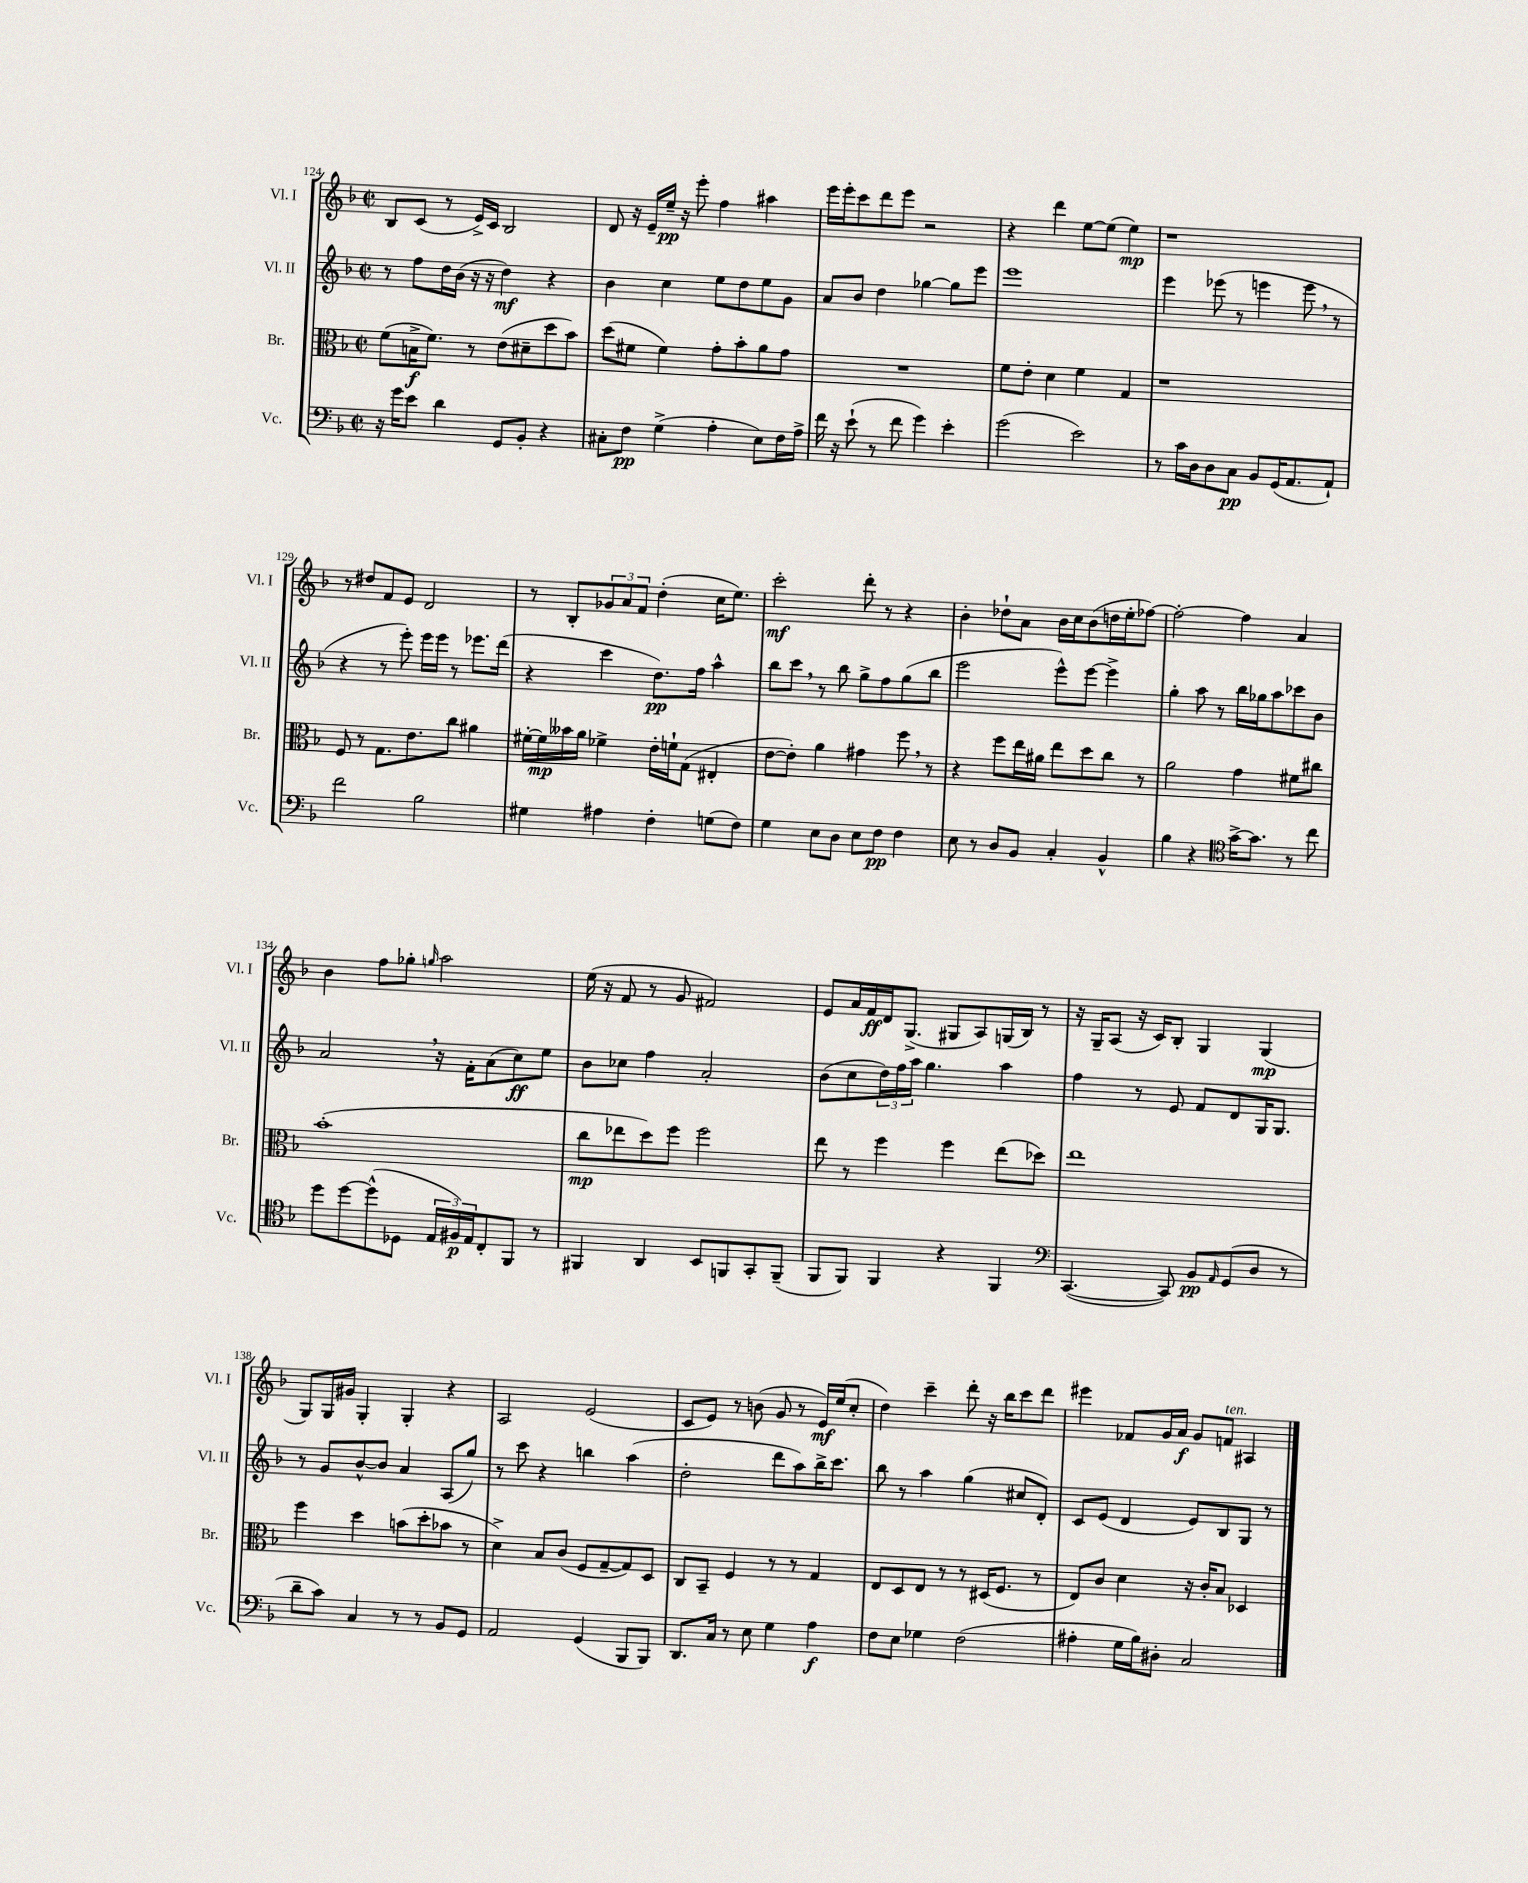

**kern	**kern	**kern	**kern
*staff4	*staff3	*staff2	*staff1
*clefF4	*clefC3	*clefG2	*clefG2
*k[b-]	*k[b-]	*k[b-]	*k[b-]
*M2/2	*M2/2	*M2/2	*M2/2
*met(c|)	*met(c|)	*met(c|)	*met(c|)
16r	(8f\L	8r	8B-/L
16g\LK	.	.	.
8e\J	16B^\K	8ff\L	(8c/J
.	8.f\J)	.	.
4d\	.	16dd\L	8r
.	.	(16b-\JJ	.
.	8r	16r	16e^/LL)
.	.	16r	16c/JJ
8GG/L	(8e\L	4dd\)	2B-/
8BB-'/J	8d#~\	.	.
4r	8dd\	4r	.
.	8b-\J)	.	.
=	=	=	=
8C#'\L	(8dd\L	4b-\	8d/
8F\J	8f#\J	.	16r
.	.	.	16e~/LL
(4G^\	4f#\)	4cc\	16ee~/JJ
.	.	.	16r
.	.	.	8eee'\
4A'\	8g'\L	8ee\L	4ff\
.	8b-'\	8dd\	.
8E\L)	8a\	8ee\	4aa#\
16F\L	8g\J	8g\J	.
16A^\JJ	.	.	.
=	=	=	=
16f\	1r	8a/L	16eee\LL
16r	.	.	16eee'\J
(8e`\	.	8b-/J	8ccc\
8r	.	4dd\	8ddd\
8f\	.	.	8eee\J
4g\)	.	[4gg-\	2r
4e'\	.	8gg-\]L	.
.	.	8eee\J	.
=	=	=	=
(2g\	8f\L	1eee	4r
.	8e'\J	.	.
.	4d\	.	4ddd\
2e\)	4f\	.	[8ee\L
.	.	.	(8ee\]J
.	4G/	.	4ee\)
=	=	=	=
8r	1r	4eee\	1r
16c\LL	.	.	.
16D\J	.	.	.
8D\	.	(8eee-\	.
8C\J	.	8r	.
8BB-/L	.	4eee\	.
(16GG/K	.	.	.
8.AA/	.	.	.
.	.	8eee\	.
8AA`/J)	.	8r	.
=	=	=	=
2f\	8F/	4r	8r
.	8r	.	8dd#/L
.	8.G\L	8r	8f/
.	.	8eee'\)	8e/J
.	8.e\	.	.
2B-\	.	16eee\LL	2d/
.	.	16eee\JJ	.
.	8cc\J	8r	.
.	4a#\	8.eee-\L	.
.	.	(16ddd\Jk	.
=	=	=	=
4G#\	[16f#'\LL	4r	8r
.	16f#\]	.	.
.	16b--\	.	8B-'/L
.	16a\JJ	.	.
4A#\	4f-^\	4ccc\	12g-/
.	.	.	12a/
.	.	.	12f/J
4F'\	16e'\LL	8.dd\L)	(4dd'\
.	16f`\J	.	.
.	(8G\J	.	.
.	.	16ff\Jk	.
(8G\L	4E#'/	4aa^^\	16cc\LK
.	.	.	8.ee\J)
8F\J)	.	.	.
=	=	=	=
4G\	[8e\L	8bb-\L	2ccc'\
.	8e'\]J)	8ccc\J	.
8E\L	4a\	8r	.
8D\J	.	8bb-\	.
8E\L	4g#\	8gg^\L	8ddd'\
8F\J	.	8ff\	8r
4F\	8ff\	(8gg\	4r
.	8r	8bb-\J	.
=	=	=	=
8E\	4r	2eee\	4b-'\
8r	.	.	.
8D/L	8ff\L	.	8dd-`\L
8BB-/J	16ee\L	.	8a\J
.	16a#\JJ	.	.
4C'/	8ee\L	8eee^^\L)	16b-\LL
.	.	.	16cc\J
.	8dd\	[8eee\J	(8b-\
4BB-^^/	8cc\J	4eee^\]	16dd\L
.	.	.	16ee'\J
.	8r	.	[8ff-\J)
=	=	=	=
4B-\	2a\	4gg'\	2ff-'\_
4r	.	8aa\	.
.	.	8r	.
*clefC4	*	*	*
[16g^\LK	4g\	16bb-\LL	4ff-\]
8.g\]J	.	16gg-\J	.
.	.	8aa\	.
8r	8f#\L	8ccc-\	4a/
8cc\	8cc#\J	8b-\J	.
=	=	=	=
8dd\L	(1b-'	2a/	4b-\
[8dd\	.	.	.
(8dd^^\]	.	.	8ff\L
8D-\J	.	.	8gg-'\J
.	.	.	16qqgg/
24E/LL	.	16r	2aa\
24F#/)	.	.	.
.	.	16f'\LK	.
24E/J	.	.	.
8C'/	.	(8a\	.
8FF/J	.	8cc\)	.
8r	.	8ee\J	.
=	=	=	=
4FF#/	8cc\L	8b-\L	(16ee\
.	.	.	16r
.	8ee-\	8cc-\J	8f/
4AA/	8dd\)	4ff\	8r
.	8ff\J	.	8g/
8BB-/L	2ff\	2a'/	2f#/)
8FF/	.	.	.
8GG'/	.	.	.
(8FF~/J	.	.	.
=	=	=	=
8FF/L	8ee\	(8b-\L	8e/L
8FF/J)	8r	8cc\	16a/L
.	.	.	16f/
4FF/	4ff\	24dd\L)	16d/J
.	.	24ff\	.
.	.	.	(8.G^/J
.	.	24aa\JJ	.
.	.	4.gg\	.
4r	4ff\	.	8G#/L
.	.	.	8A/)
4FF/	(8ee\L	4aa\	(16G/L
.	.	.	16B-/JJ)
.	8dd-\J)	.	8r
=	=	=	=
*clefF4	*	*	*
([4.CC/	1ee	4ff\	16r
.	.	.	16G~/LK
.	.	.	(8A/J
.	.	8r	16r
.	.	.	16c/LK)
8CC/])	.	8e/	8B-'/J
8BB-/L	.	8f/L	4G/
16qqAA/	.	.	.
(8GG/	.	8d/	.
8D/J	.	16G/K	(4G/
.	.	8.G/J	.
8r	.	.	.
=	=	=	=
8d~\L	4ff\	8r	8G/L)
8c\J)	.	8g/L	16G/L
.	.	.	16g#/JJ
4C/	4dd\	[8b-^^/	4G'/
.	.	8b-/]J	.
8r	(8b\L	4a/	4G'/
8r	8dd'\	.	.
8BB-/L	8b-\J	(8A/L	4r
8GG/J	8r	8gg/J)	.
=	=	=	=
2AA/	4d^\)	8r	2A/
.	.	8ccc\	.
.	8B-/L	4r	.
.	(8c/J	.	.
(4GG/	8F/L	4bb\	(2e/
.	[8G~/	.	.
8BBB-/L	8G/])	(4aa\	.
8BBB-/J)	8D/J	.	.
=	=	=	=
8.DD/L	8C/L	2dd'\	8c/L
.	8BB-~/J	.	8e/J)
16C/Jk	.	.	.
8r	4F/	.	8r
8E\	.	.	(8b\
4G\	8r	8ddd\L	8g/
.	8r	8aa\)	8r
4A\	4G/	16bb-^\K	16e/LL)
.	.	8.ccc\J	(16ee/J
.	.	.	8cc'/J
=	=	=	=
8F\L	8E/L	8bb-\	4dd\)
8E\J	8D/	8r	.
4G-\	8E/J	4aa\	4ccc~\
.	8r	.	.
(2F\	8r	(4gg\	8ddd'\
.	(16D#/LK	.	16r
.	8.F/J	.	16bb-\LK
.	.	8cc#/L	8ccc\
.	8r	8d'/J)	8ddd\J
=	=	=	=
4A#'\	8E/L)	8c/L	4eee#\
.	8c/J	(8e/J	.
16G\LL	4d\	4d/	8f-/L
16B-\J)	.	.	.
8D#'\J	.	.	16g/L
.	.	.	16a/JJ
2C/	16r	8e/L)	8g/L
.	16c'/LK	.	.
.	8B-/J	8B-/	8f/J
.	4D-/	8G/J	4A#/
.	.	8r	.
==	==	==	==
*-	*-	*-	*-
